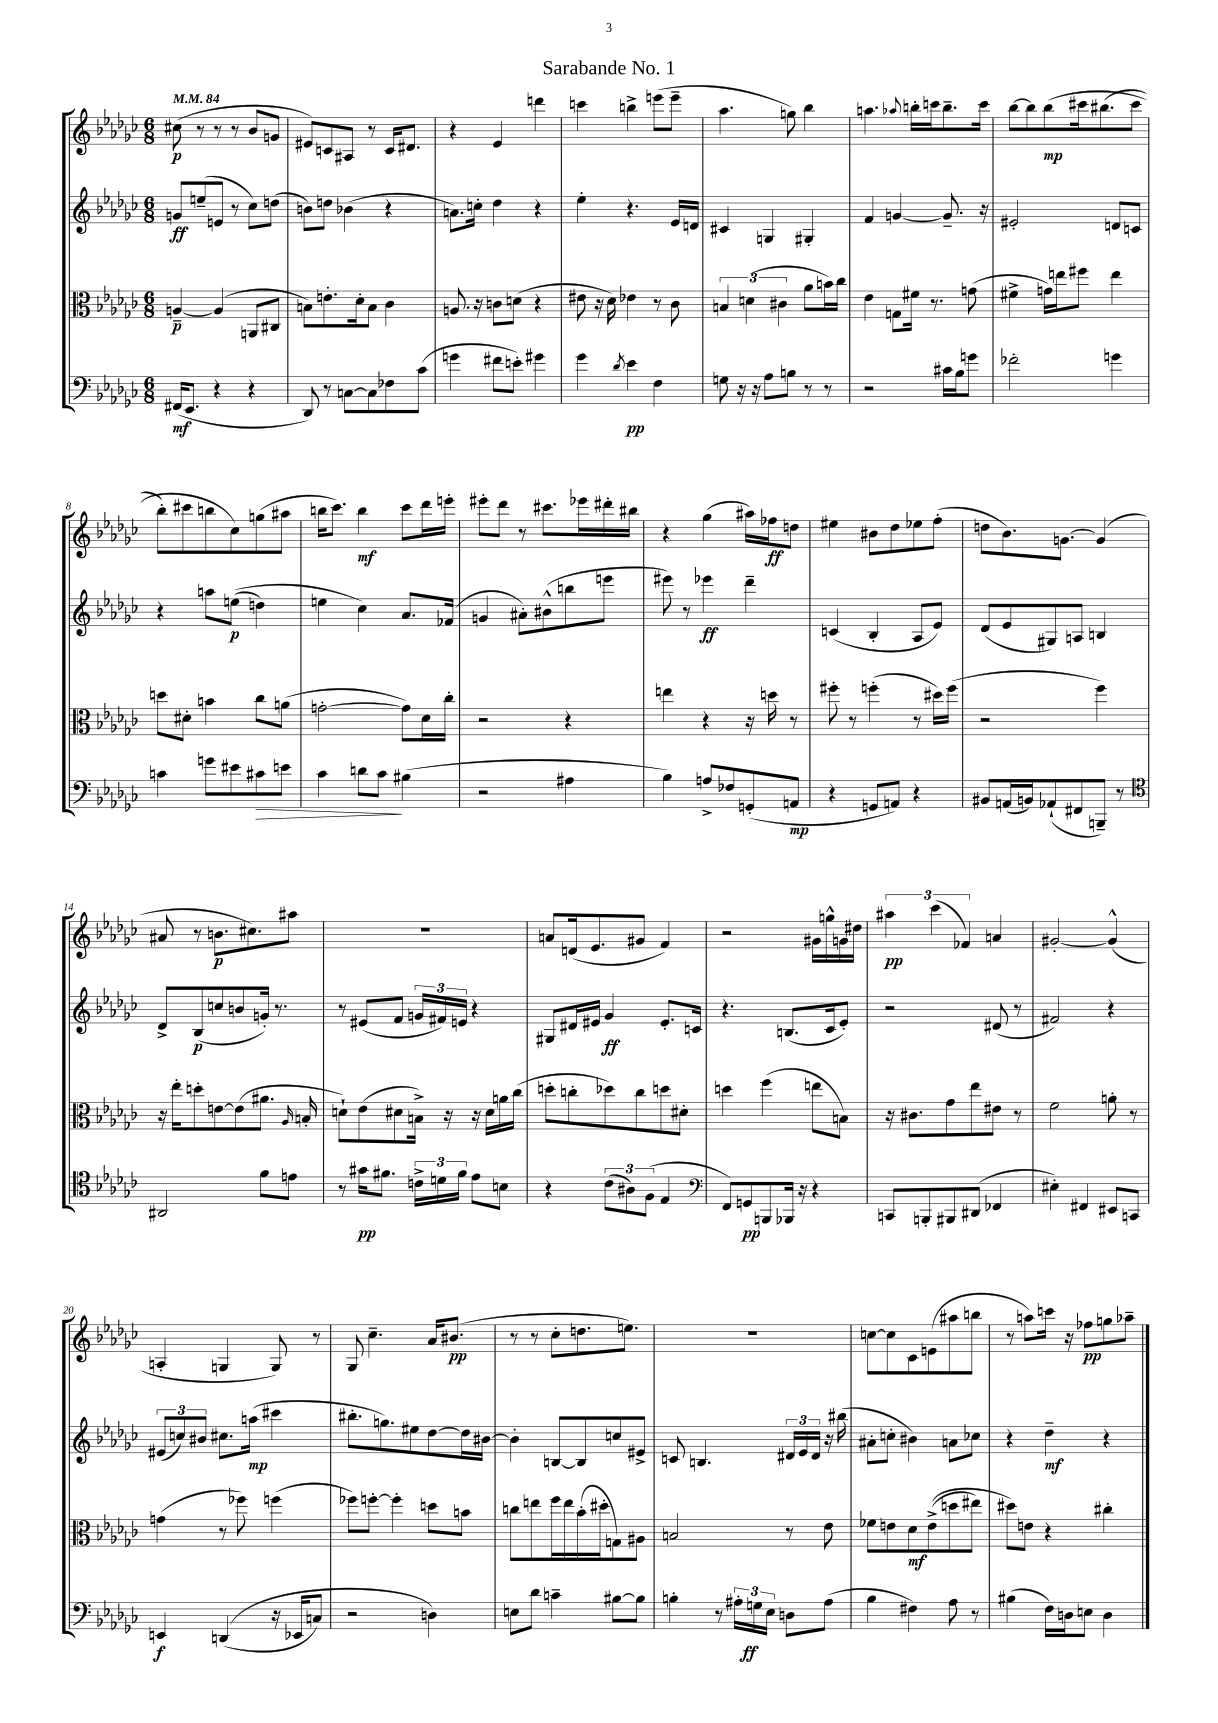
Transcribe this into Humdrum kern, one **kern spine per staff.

**kern	**kern	**kern	**kern
*staff4	*staff3	*staff2	*staff1
*clefF4	*clefC3	*clefG2	*clefG2
*k[b-e-a-d-g-c-]	*k[b-e-a-d-g-c-]	*k[b-e-a-d-g-c-]	*k[b-e-a-d-g-c-]
*M6/8	*M6/8	*M6/8	*M6/8
*MM84	*MM84	*MM84	*MM84
(16FF#	[4A~	8g	(8cc#
8.EE-	.	.	.
.	.	(8ee~	8r
4r	(4A]	8e	8r
.	.	8r	8r
4r	8AA	8cc-)	8b-
.	8C#	(8dd	8g
=	=	=	=
8DD-)	8B)	8b)	8e#)
8r	8.e'	8dd	8c
[8C	.	(4b-	8A#
.	16d-'	.	.
8C]	8B	.	8r
8F-	4c-	4r	16c
.	.	.	8.d#
(8c-	.	.	.
=	=	=	=
4g	8.A	8.a)	4r
.	16r	16cc'	.
8f#	8c	4dd-	4e-
8e')	(8d	.	.
4g#	4r	4r	4ddd
=	=	=	=
4g-	8e#	4ee-'	4ccc
.	16r	.	.
.	16d-)	.	.
8qd-	.	.	.
4e-	4e-	4.r	4bb^
4F	8r	.	(8eee
.	8c-	16e-	8eee~
.	.	16d	.
=	=	=	=
8G	6B	4c#	4.aa-
16r	.	.	.
.	(6d	.	.
16r	.	.	.
8A-	.	4G	.
.	6c#	.	.
8B	.	.	8gg)
8r	8a-	4G#'	4bb-
8r	16b)	.	.
.	16cc-	.	.
=	=	=	=
2r	4e-	4f	4.aa
.	8G	[4g	.
.	.	.	8qqaa-
.	16f#	.	16bb'
.	8.r	.	16ccc
16c#	.	8.g~]	8.bb~
16B-	.	.	.
8g	(8g	.	.
.	.	16r	16ccc
=	=	=	=
2f-'	4f#^	2e#'	[8bb-
.	.	.	8bb-]
.	16g)	.	&(8bb-
.	16ee	.	.
.	8ff#	.	16ccc#
.	.	.	(8.bb#
4g	4ee	8d	.
.	.	8c	8ccc#
=	=	=	=
4c	8dd	4r	8bb-')
.	8d#'	.	8ccc#
8g	4b	8aa	8bb
8e#	.	&((8ee	8cc-&)
8c#	8cc-	4dd)	(8gg
8e	(8a	.	8aa#
=	=	=	=
4c-	[2g'	4ee	16bb
.	.	.	8.ccc-)
8d	.	4cc-&)	4bb
8c-	.	.	.
(4B#	8g])	8.a-	8ccc-
.	16d-	.	16ddd-
.	16cc-'	(16f-	16eee'
=	=	=	=
2r	2r	4g	8eee#'
.	.	.	8ddd-
.	.	8a#')	8r
.	.	(8b#^^	8.ccc#
4A#	4r	8bb	.
.	.	.	16eee-
.	.	8eee	16ddd#'
.	.	.	16bb#
=	=	=	=
4B-)	4ee	8eee#)	4r
.	.	8r	.
8A^	4r	4eee-	(4gg-
8F-	.	.	.
(8GG'	16r	4ddd-~	16aa#)
.	16dd	.	16ff-
8AA	8r	.	8dd
=	=	=	=
4r	8ff#'	(4c	4ee#
.	8r	.	.
8GG	(4ff'	4B-'	8b#
8AA)	.	.	8dd-
4r	8r	8A-	8ee-
.	16dd#)	8e-)	(8ff'
.	(16ff	.	.
=	=	=	=
8BB#	2r	(8d-	8dd
(16AA	.	8e-	8.b-)
16BB)	.	.	.
(8AA-`	.	8G#)	.
.	.	.	[8.g
8FF#	.	8A	.
8BBB~)	4ff)	4B	(4g]
8r	.	.	.
=	=	=	=
*clefC4	*	*	*
2AA#	16r	8d-^	8a#
.	16ee-'	.	.
.	8dd'	(8B-	8r
.	[8e	8cc	8.b
.	(8e]	8b	.
.	.	.	8.cc#)
8f	8.a#	16g')	.
.	.	8.r	.
8e	.	.	8aa#
.	16qqA-	.	.
.	16B'	.	.
=	=	=	=
8r	8d`)	8r	2.r
16g#	(8e-	(8e#	.
8.f#	.	.	.
.	8d#	8f	.
24c^	16B^)	24g	.
24d	.	24f#)	.
.	16r	.	.
24f#	.	24e	.
8e-	16r	4r	.
.	16d#	.	.
8B	16a	.	.
.	(16cc-	.	.
=	=	=	=
4r	8dd'	8G#	8a
.	8cc'	16d#	(16d
.	.	16e#	8.e-
(12c-	8dd-)	4g-	.
12A#)	.	.	.
.	8cc	.	8g#
(12F	.	.	.
4E-	8dd	8.e#'	4f)
.	8d#'	.	.
.	.	16c	.
=	=	=	=
*clefF4	*	*	*
8FF)	4dd	4.r	2r
8GG	.	.	.
8BBB	(4ff	.	.
16BBB-	.	(8.B	.
16r	.	.	.
4r	8ee	.	16g#
.	.	16c-	16gg^^
.	8B)	8e-')	16g
.	.	.	16dd#
=	=	=	=
8CC	16r	2r	6aa#
.	8.c#	.	.
8BBB'	.	.	.
.	.	.	(6ccc-
8BBB#	8g-	.	.
.	.	.	6f-)
(8DD#	8ee-	.	.
4FF-	8e#	(8d#	4a
.	8r	8r	.
=	=	=	=
4E#')	2f	2f#)	[2g#'
4FF#	.	.	.
8EE#	8a'	4r	(4g#^^]
8CC	8r	.	.
=	=	=	=
4EE	(4g	(12e#	4A'
.	.	12cc)	.
.	.	12b#	.
&((4DD	8r	8.cc#	4G
.	8ff-)	.	.
.	.	(16aa	.
16r	(4ff	4ccc#	8G)
16EE-	.	.	.
8C)	.	.	8r
=	=	=	=
2r	8ff-)	8.bb#'	8G-
.	[8ff'	.	4.cc-~
.	.	8.gg)	.
.	4ff']	.	.
.	.	8ee#	.
4D&)	8dd	[8dd-	16a-
.	.	.	(8.b#
.	8b	16dd-]	.
.	.	[16b#	.
=	=	=	=
8E	8cc	4b#']	8r
8d-	8ee	.	8r
4c~	16ff	[8B	8cc-'
.	16ee	.	.
.	(16b-'	8B]	8.dd
.	16dd#'	.	.
[8B#	8G)	8cc	.
.	.	.	8.ee)
8B#]	8A#	8e#^	.
=	=	=	=
4B'	2B	8c	2.r
.	.	4.B	.
8r	.	.	.
24A#'	.	.	.
24G	.	.	.
24E-	.	.	.
8D	8r	24d#	.
.	.	24e-	.
.	.	24d#	.
(8A#	8e-	16r	.
.	.	(16bb#	.
=	=	=	=
4B-	8f-	8a#'	[8cc
.	8e	8cc'	8cc]
4F#)	8d-	4b#)	8c-
.	&((8e^	.	(8e
8A-	8dd	8a	8aa#
8r	8ee#)	8cc-	8bb
=	=	=	=
(4B#	8dd#&)	4r	8r
.	8e	.	8aa)
16F)	4r	4dd-~	16ccc
16D	.	.	16r
8E	.	.	8ff-
4D	4cc#'	4r	8gg
.	.	.	8aa-~
==	==	==	==
*-	*-	*-	*-
